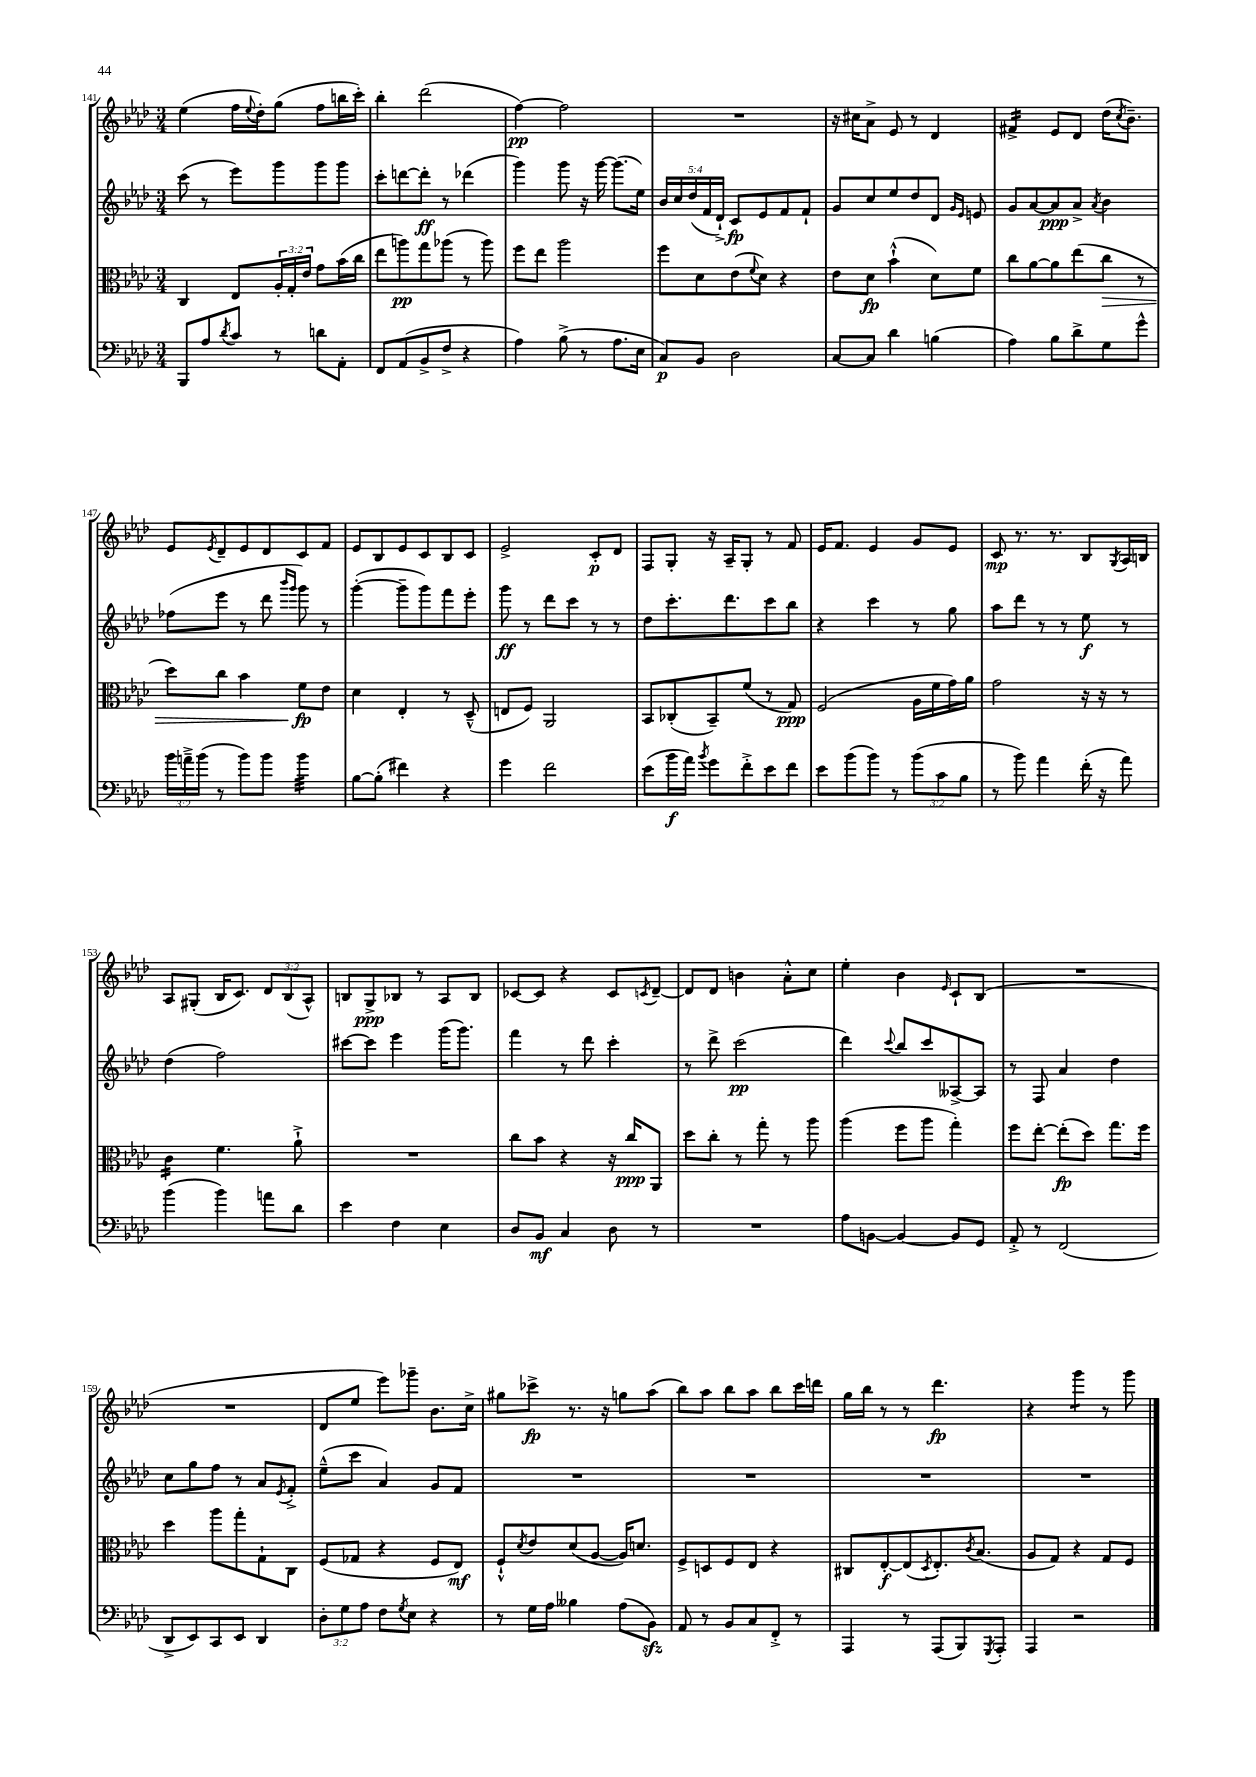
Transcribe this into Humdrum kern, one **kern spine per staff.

**kern	**kern	**kern	**kern
*staff4	*staff3	*staff2	*staff1
*clefF4	*clefC3	*clefG2	*clefG2
*k[b-e-a-d-]	*k[b-e-a-d-]	*k[b-e-a-d-]	*k[b-e-a-d-]
*M3/4	*M3/4	*M3/4	*M3/4
8BBB-	4C	(8ccc	(4ee-
8A-	.	8r	.
8qd-	.	.	.
8c	8E-	8eee-)	16ff
.	.	.	8qqee-
.	.	.	16dd-')
8r	24A-'	8ggg	(8gg
.	24G'	.	.
.	24e-	.	.
8d	8g	8ggg	8ff
8AA-'	(16b-	8ggg	16bb
.	16cc	.	16ccc')
=	=	=	=
8FF	8ee-	8ccc'	4bb-'
(8AA-	8aa)	[8ddd	.
8BB-^	8gg	8ddd']	(2ddd-
8F^	(8aa-	8r	.
4r	8r	(4ddd-	.
.	8aa-)	.	.
=	=	=	=
4A-)	8ff	4ggg)	[4ff)
.	8ee-	.	.
(8B-^	2aa-	8ggg	2ff]
8r	.	16r	.
.	.	[16ggg	.
8.A-	.	(8.ggg]	.
16E-	.	16ee-)	.
=	=	=	=
8C)	8ff	20b-	2.r
.	.	20cc	.
.	.	(20dd-	.
8BB-	8d-	.	.
.	.	20f	.
.	.	20d-`^)	.
2D-	(8e-	8c	.
.	8qqf	.	.
.	8d-)	8e-	.
.	4r	8f	.
.	.	8f`	.
=	=	=	=
[8C	8e-	8g	16r
.	.	.	16cc#
8C]	8d-	8cc	8a-^
4d-	(4b-`^^	8ee-	8e-
.	.	8dd-	8r
(4B	8d-)	8d-	4d-
.	.	16qqg	.
.	.	16qqe-	.
.	8f	8e	.
=	=	=	=
4A-)	8cc	8g	4f#^
.	[8a-	[8a-	.
8B-	8a-]	8a-]	8e-
8d-^	(8ee-	8a-^	8d-
.	.	8qa-	.
8G	8cc	4b-	(16dd-
.	.	.	8qcc
.	.	.	8.b-~)
8g^^	8r	.	.
=	=	=	=
24b-	8dd-)	(8ff-	8e-
24a~^	.	.	.
(24b-	.	.	.
.	.	.	8qe-
8r	8cc	8eee-	8d-~
8b-)	4b-	8r	8e-
8b-	.	8ddd-	8d-
.	.	16qqbbb-	.
.	.	16qqggg	.
4b-	8f	8ggg)	8c
.	8e-	8r	8f
=	=	=	=
[8B-	4d-	([4ggg'	8e-
(8B-']	.	.	8B-
4f#)	4E-'	8ggg~]	8e-
.	.	8ggg)	8c
4r	8r	8fff	8B-
.	(8D-~^^	8eee-'	8c
=	=	=	=
4g	8E	8ggg	2e-^
.	8F)	8r	.
2f	2AA-	8ddd-	.
.	.	8ccc	.
.	.	8r	8c'
.	.	8r	8d-
=	=	=	=
(8e-	8BB-	8dd-	8F
16b-	(8C-'	8.ccc'	8G'
16a-)	.	.	.
8qb-	.	.	.
8g	8BB-~)	.	16r
.	.	8.ddd-	16A-~
8f'^	(8f	.	8G'
8e-	8r	8ccc	8r
8f	8G)	8bb-	8f
=	=	=	=
8e-	(2F	4r	16e-
.	.	.	8.f
(8b-	.	.	.
8b-)	.	4ccc	4e-
8r	.	.	.
(12b-	16A-	8r	8g
.	16f	.	.
12c	.	.	.
.	16g)	8gg	8e-
12B-	.	.	.
.	16a-	.	.
=	=	=	=
8r	2g	8aa-	8c
8b-)	.	8ddd-	8.r
4a-	.	8r	.
.	.	.	8.r
.	.	8r	.
(16f'	16r	8ee-	8B-
16r	16r	.	.
.	.	.	8qG
8a-)	8r	8r	16A-
.	.	.	16B
=	=	=	=
(4b-	4c	(4dd-	8A-
.	.	.	(8G#'
4b-)	4.f	2ff)	16B-
.	.	.	8.c)
8a	.	.	12d-
.	.	.	(12B-
8d-	8a-`^	.	.
.	.	.	12A-^^)
=	=	=	=
4e-	2.r	[8ccc#	8B
.	.	8ccc#]	8G^
4F	.	4eee-	8B-
.	.	.	8r
4E-	.	(16ggg	8A-
.	.	8.ggg)	.
.	.	.	8B-
=	=	=	=
8D-	8cc	4fff	[8c-
8BB-	8b-	.	8c-]
4C	4r	8r	4r
.	.	8ddd-	.
8D-	16r	4ccc'	8c-
.	16cc	.	.
.	.	.	8qc
8r	8AA-	.	[8d-~
=	=	=	=
2.r	8dd-	8r	8d-]
.	8cc'	8ddd-^	8d-
.	8r	(2ccc	4b
.	8gg'	.	.
.	8r	.	8a-'^^
.	8aa-	.	8cc
=	=	=	=
8A-	(4aa-	4ddd-)	4ee-'
[8BB	.	.	.
.	.	8qqccc	.
4BB_	8ff	8bb-	4b-
.	8aa-	8ccc	.
.	.	.	16qqe-
8BB]	4gg')	[8A--^	8c`
8GG	.	8A--]	(8B-
=	=	=	=
8AA-'^	8ff	8r	2.r
8r	[8ee-'	8F	.
(2FF	(8ee-']	4a-	.
.	8dd-)	.	.
.	8.gg	4dd-	.
.	16ff	.	.
=	=	=	=
8DD-^	4dd-	8cc	2.r
8EE-)	.	8gg	.
8CC	8aa-	8ff	.
8EE-	8gg'	8r	.
4DD-	8G`	8a-	.
.	.	8qe-	.
.	8C	8f'^	.
=	=	=	=
12D-'	(8F	(8ee-~^^	8d-
12G	.	.	.
.	8G-	8ccc	8ee-
12A-	.	.	.
8F	4r	4a-)	8eee-)
8qG	.	.	.
8E-	.	.	8ggg-~
4r	8F	8g	8.b-
.	8E-)	8f	.
.	.	.	16cc^
=	=	=	=
8r	8F`^^	2.r	8gg#
.	8qd-	.	.
16G	8e-	.	8ccc-^
16A-	.	.	.
4B--	(8d-	.	8.r
.	[8A-	.	.
.	.	.	16r
(8A-	16A-])	.	8gg
.	8.d	.	.
8BB-)	.	.	(8aa-
=	=	=	=
8AA-	8F^	2.r	8bb-)
8r	8D	.	8aa-
8BB-	8F	.	8bb-
8C	8E-	.	8aa-
8FF'^	4r	.	8bb-
8r	.	.	16ccc
.	.	.	16ddd
=	=	=	=
4AAA-	8C#	2.r	16gg
.	.	.	16bb-
.	[8E-'	.	8r
8r	(8E-]	.	8r
.	8qD-	.	.
(8AAA-	8.E-')	.	4.ddd-
8BBB-)	.	.	.
.	8qc	.	.
.	(8.B-	.	.
8qGGG	.	.	.
8AAA-'	.	.	.
=	=	=	=
4AAA-	8A-	2.r	4r
.	8G)	.	.
2r	4r	.	4ggg
.	8G	.	8r
.	8F	.	8ggg
==	==	==	==
*-	*-	*-	*-
